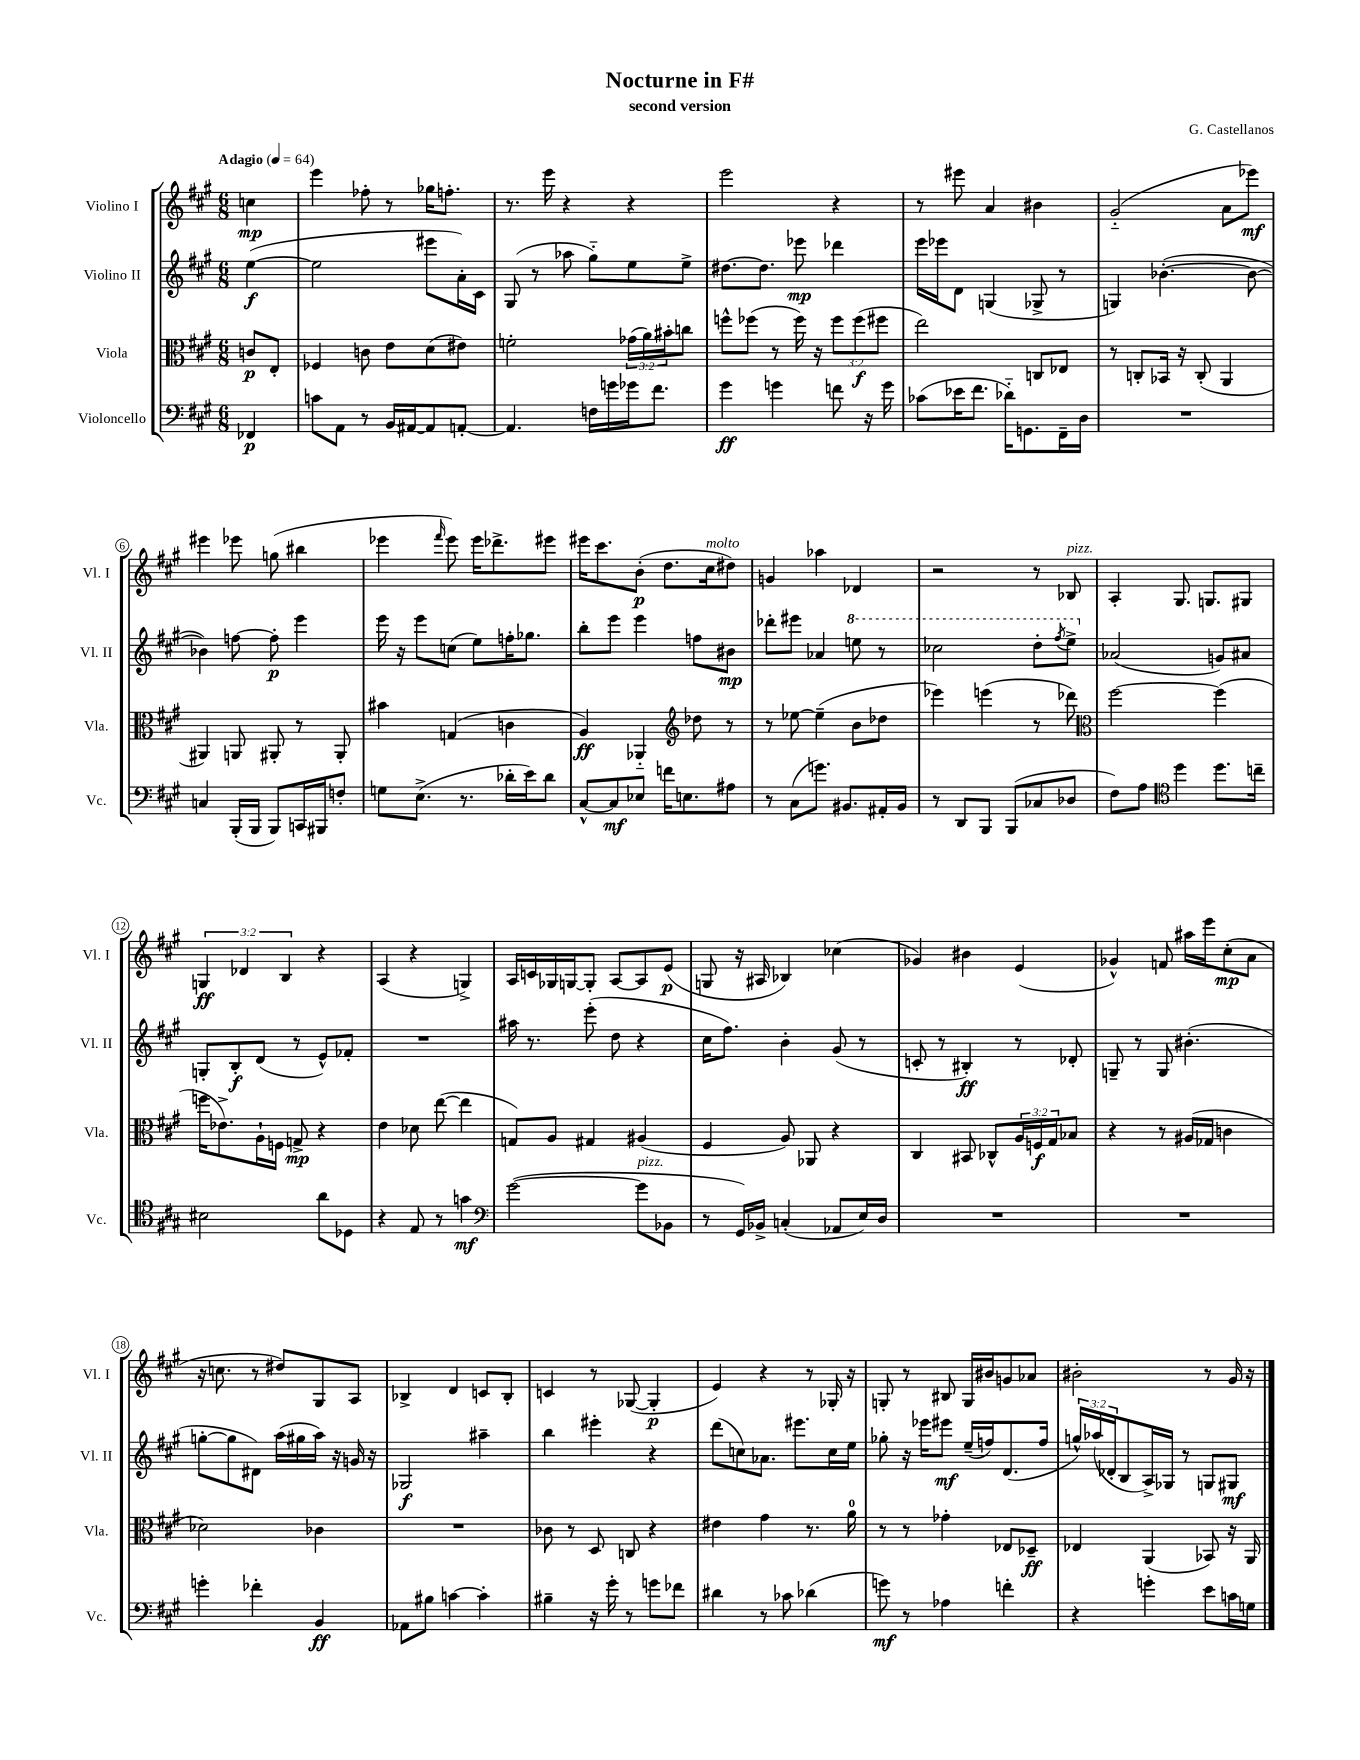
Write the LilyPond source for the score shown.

\header { title = "Nocturne in F#" composer = "G. Castellanos" subtitle = "second version" }
<<
\new StaffGroup <<
\new Staff = "s0" \with { instrumentName = "Violino I" shortInstrumentName = "Vl. I" } {
    \clef treble \key a \major \numericTimeSignature \time 6/8 \override Staff.TupletNumber.text = #tuplet-number::calc-fraction-text \partial 4 \tempo "Adagio" 4 = 64
    c''4\mp |
    e'''4 fes''8-. r8 ges''16 f''8.-. |
    r8. e'''16 r4 r4 |
    e'''2 r4 |
    r8 eis'''8 a'4 bis'4 |
    gis'2-_( a'8 ees'''8\mf) |
    eis'''4 ees'''8 g''8( bis''4 |
    ees'''4 \grace { fis'''16 } ees'''8) ees'''16 des'''8.-> eis'''8 |
    eis'''16 cis'''8. b'8-.\p( d''8. cis''16^\markup { \italic "molto" } dis''8) |
    g'4 aes''4 des'4 |
    r2 r8 bes8^\markup { \italic "pizz." } |
    a4-. gis8. g8. gis8 |
    \tuplet 3/2 { g4\ff des'4 b4 } r4 |
    a4( r4 g4->) |
    a16 c'16 ges16 g16~ g8-. a8~ a8 e'8\p( |
    g8 r16 ais16 bes4) ces''4( |
    ges'4) bis'4 e'4( |
    ges'4-^) f'8 ais''16 e'''16 cis''8-.\mp( a'8 |
    r16 c''8. r8 dis''8) gis8 a8 |
    bes4-> d'4 c'8 bes8-. |
    c'4 r8 ges8~( ges4-.\p |
    e'4) r4 r8 ges16-. r16 |
    g8-. r8 bis8 g16 bis'16 g'8 aes'8 |
    bis'2-. r8 gis'16 r16 \bar "|." |
}
\new Staff = "s1" \with { instrumentName = "Violino II" shortInstrumentName = "Vl. II" } {
    \clef treble \key a \major \numericTimeSignature \time 6/8 \override Staff.TupletNumber.text = #tuplet-number::calc-fraction-text \partial 4
    e''4~\f( |
    e''2 eis'''8 a'16-.) cis'16 |
    gis8( r8 aes''8 gis''8-_) e''8 e''8-> |
    dis''8.~ dis''8. ees'''8\mp des'''4 |
    e'''16 ees'''16 d'8 g4( ges8-> r8 |
    g4) bes'4.~-.( bes'8~ |
    bes'4) f''8~ f''8-.\p e'''4 |
    e'''16 r16 e'''8 c''8( e''8) f''16-. ges''8. |
    b''8-. e'''8 e'''4 f''8 bis'8\mp |
    des'''8-. eis'''8 aes'4 \ottava #1 e'''8 r8 |
    ces'''2 d'''8-. \acciaccatura { fis'''8 } e'''8-> \ottava #0 |
    aes'2( g'8) ais'8 |
    g8-. b8-.\f d'8( r8 e'8-^) fes'8-. |
    R2. |
    ais''16 r8. e'''8-.( d''8 r4 |
    cis''16 fis''8.) b'4-. gis'8( r8 |
    c'8-. r8 bis4-.\ff) r8 des'8-. |
    g8-- r8 g8 bis'4.-.( |
    g''8~-. g''8 dis'8) a''16( gis''16 a''16) r16 g'16 r16 |
    ges2\f ais''4-- |
    b''4 eis'''4-. r4 |
    d'''8( c''8) aes'8. eis'''8. c''16 e''16 |
    ges''8-. r16 ees'''16 eis'''8\mf e''16--( f''16) d'8.( f''16 |
    \tuplet 3/2 { g''16-^) aes''16( des'16-. } b8 a16->) ges16 r8 g8 gis8\mf \bar "|." |
}
\new Staff = "s2" \with { instrumentName = "Viola" shortInstrumentName = "Vla." } {
    \clef alto \key a \major \numericTimeSignature \time 6/8 \override Staff.TupletNumber.text = #tuplet-number::calc-fraction-text \partial 4
    c'8\p e8-. |
    fes4 c'8 e'8 d'8( eis'8) |
    f'2-. \tuplet 3/2 { ges'16( a'16) bis'16-. } c''8 |
    f''8-^ fes''8( r8 fes''16) r16 \tuplet 3/2 { fes''8 fes''8\f( fis''8 } |
    e''2) c8 ees8 |
    r8 c8-. bes,16 r16 c8-.( a,4 |
    ais,4) a,8 ais,8-. r8 ais,8-. |
    bis'4 g4( c'4 |
    a4\ff) aes,4-_ \clef treble des''8 r8 |
    r8 ees''8~ ees''4--( b'8 des''8 |
    ees'''4) e'''4( r8 des'''8) |
    \clef alto fis''2~ fis''4( |
    f''16 ees'8.->) a16-! f16 g8->\mp r4 |
    e'4 des'8 e''8~( e''4 |
    g8) a8 gis4 ais4( |
    fis4 a8) aes,8 r4 |
    cis4 bis,8 ces8-^ \tuplet 3/2 { a16 f16\f gis16 } bes8 |
    r4 r8 ais16( ges16 c'4 |
    des'2) ces'4 |
    R2. |
    ces'8 r8 d8 c8 r4 |
    eis'4 gis'4 r8. a'16-0 |
    r8 r8 ges'4-. ees8 des8--\ff |
    ees4 a,4( bes,8) r16 a,16 \bar "|." |
}
\new Staff = "s3" \with { instrumentName = "Violoncello" shortInstrumentName = "Vc." } {
    \clef bass \key a \major \numericTimeSignature \time 6/8 \partial 4
    fes,4\p |
    c'8 a,8 r8 b,16 ais,16~ ais,8 a,8~-. |
    a,4. f16 g'16 ges'16 fis'8. |
    gis'4\ff g'4 f'8 r16 g'16 |
    ces'8( ees'16 fis'8. des'16-_) g,8. fis,16-- d16 |
    R2. |
    c4 b,,16-.( b,,16 b,,8) c,16 bis,,16 f8-. |
    g8 e8.->( r8. des'16-. e'16) des'8 |
    cis8~-^ cis8\mf ees8 f'16 e8. ais8 |
    r8 cis8( g'8.) bis,8. ais,16-. bis,16 |
    r8 d,8 b,,8 b,,8( ces8 des8 |
    fis8) a8 \clef tenor d''4 d''8. c''16-- |
    bis2 a'8 des8 |
    r4 e8 r8 g'4\mf |
    \clef bass gis'2~( gis'8^\markup { \italic "pizz." } bes,8 |
    r8 gis,16) bes,16-> c4-.( aes,8 e16) d16 |
    R2. |
    R2. |
    g'4-. fes'4-. b,4\ff |
    aes,8 bis8 c'4~ c'4-. |
    bis4-- r16 gis'16-. r8 g'8 fes'8 |
    dis'4 r8 ces'8 des'4( |
    g'8\mf) r8 aes4 f'4-. |
    r4 g'4-. e'8 c'16 g16 \bar "|." |
}
>>
>>
\layout { \context { \Score \override BarNumber.stencil = #(make-stencil-circler 0.1 0.3 ly:text-interface::print) } }
